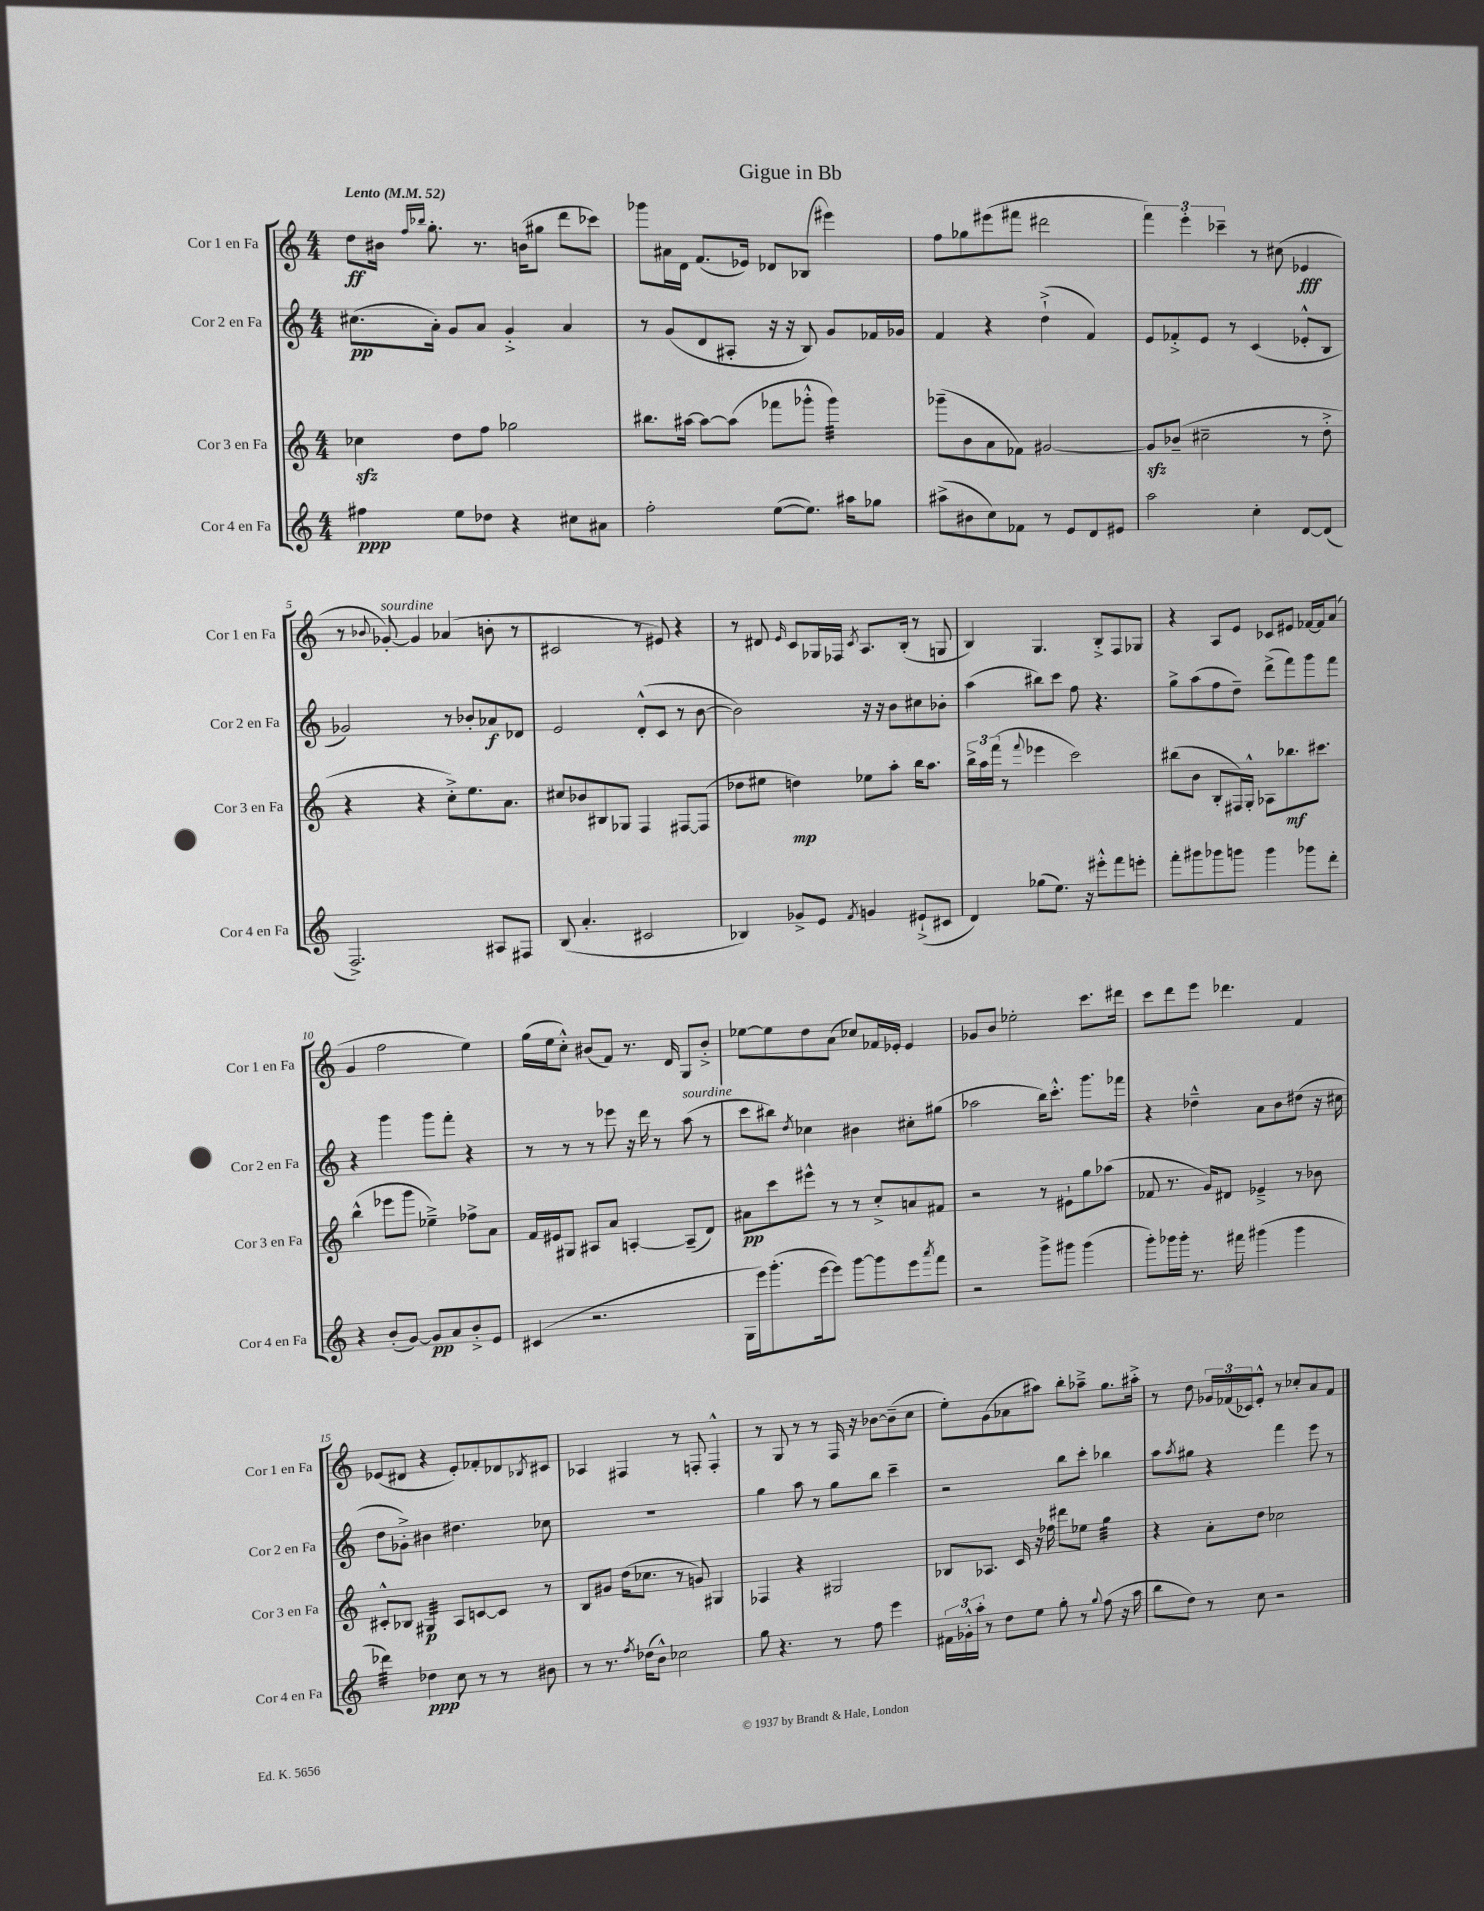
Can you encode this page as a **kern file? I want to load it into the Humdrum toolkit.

**kern	**kern	**kern	**kern
*staff4	*staff3	*staff2	*staff1
*clefG2	*clefG2	*clefG2	*clefG2
*k[]	*k[]	*k[]	*k[]
*M4/4	*M4/4	*M4/4	*M4/4
*MM52	*MM52	*MM52	*MM52
4ff#\	4cc-\	(8.cc#\L	8dd\L
.	.	.	16b#\Jk
.	.	.	16qqff/LL
.	.	.	16qqbb-/JJ
.	.	16a'\Jk)	8.gg'\
8ee\L	8dd\L	8g/L	.
8dd-\J	8ff\J	8a/J	8.r
4r	2gg-\	4g'^/	.
.	.	.	(16b\LK
.	.	.	8gg#\J
8cc#\L	.	4a/	8ddd\L
8a#\J	.	.	8ccc-\J)
=	=	=	=
2ff'\	8.bb#\L	8r	8ggg-\L
.	.	(8g/L	16a#\L
.	[16aa#\Jk	.	16d\JJ
.	8aa#\_L	8d/	(8.f/L
.	(8aa#\]J	8A#'/J	.
.	.	.	16e-/Jk)
([8ee\L	8fff-\L	16r	8d-/L
.	.	16r	.
8.ee\]J)	8ggg-'^^\J	8B/)	(8B-/J
.	4ggg-\)	8g/L	4eee#\)
16aa#\LK	.	.	.
8gg-\J	.	16f-/L	.
.	.	16g-/JJ	.
=	=	=	=
(8aa#^\L	(8ggg-~\L	4f/	8ff\L
8b#\	8b\	.	8gg-\
8cc\)	8a\	4r	(8eee#\
8f-\J	8f-\J)	.	8fff#\J
8r	[2g#/	(4dd`^\	2ddd#\
8e/L	.	.	.
8d/	.	4f/)	.
8e#/J	.	.	.
=	=	=	=
2aa\	8g#/]L	8e/L	6fff\)
.	(8b-~/J	8f-'^/	.
.	.	.	6eee'\
.	2cc#~\	8e/J	.
.	.	.	6ccc-~\
.	.	8r	.
4cc'\	.	(4c/	8r
.	.	.	(8cc#\
[8d/L	8r	8e-'^^/L	4e-/
(8d/]J	8dd'^\	8B/J	.
=	=	=	=
2.F^/)	4r	2g-/)	8r
.	.	.	8qqb-/
.	.	.	[8g-'/)
.	4r	.	4g-/]
.	8cc'^\L)	8r	(4a-/
.	8.ee\	8b-'/L	.
8A#/L	.	8a-/	8b'\
.	8.a\J	.	.
8F#/J	.	8d-/J	8r
=	=	=	=
(8B/	8cc#/L	2e/	2c#/
4.a'/	8b-/	.	.
.	8B#/	.	.
.	8G-/J	.	.
2c#/	4F/	(8d'^^/L	8r
.	.	8c/J	8e#/)
.	[8F#/L	8r	4r
.	(8F#/]J	[8b\	.
=	=	=	=
4B-/)	8dd-\L	2b\])	8r
.	8ee#\J	.	8d#/
.	.	.	16qqe/
8g-^/L	4dd\)	.	8c/L
8e/J	.	.	16G-/L
.	.	.	16F-/JJ
8qf/	.	.	8qc/
4g/	8ee-\L	16r	8.A/L
.	.	16r	.
.	8aa'\J	8b\L	.
.	.	.	(16B'/Jk
(8e#`^/L	16bb\LK	8cc#\	8r
.	8.aa\J	.	.
8c#/J	.	8b-'\J	8G/
=	=	=	=
4d/)	24bb^\LL	(4aa\	4B/)
.	24aa\	.	.
.	(24fff\JJ	.	.
.	8r	.	.
.	8qqfff/	.	.
(8gg-\L	4eee-\	8bb#\L)	4.G/
8.ee\J)	.	8ccc\J	.
.	2ccc\)	8ff\	.
16r	.	.	.
8eee#'^^\L	.	4.r	8B'^/L
8fff\	.	.	8F/
8eee'\J	.	.	8G-/J
=	=	=	=
8fff'\L	(8bb#\L	8gg^\L	4r
8ggg#\	8b\J	(8aa\	.
8ggg-\	8B'/L	8ff\	8A/L
8ggg\J	16F#/L)	8dd~\J)	8e/J
.	16G'^^/JJ	.	.
4ggg\	8A-\L	(8ddd^\L	8c-/L
.	8.bb-\	8fff\)	8e#/J
8ggg-\L	.	8ggg\	[16f-/LL
.	8.ccc#\J	.	16f-/]J
8ddd'\J	.	8fff\J	(8a/J
=	=	=	=
4r	(4bb^^\	4r	4g/
(8b'/L	8eee-\L	4ggg\	2ff\
[8g/J)	8ggg\J	.	.
8g/]L	4ee-~^\)	8ggg\L	.
8a/	.	8fff'\J	.
8b'^/	8ff-^\L	4r	4ee\)
8e/J	8a\J	.	.
=	=	=	=
(4c#/	16f/LL	8r	(16gg\LL
.	16e#/J	.	16ee\J
.	8G#/J	8r	8cc'^^\J)
2.r	8A#/L	8r	(8b#/L
.	8a/J	8eee-\	8f/J)
.	[4A'/	16r	8.r
.	.	16ddd\	.
.	.	8r	.
.	.	.	16d/
.	(8A~/]L	(8aa\	8G/L
.	8d/J)	8r	8b#'^/J
=	=	=	=
16G\LL	8a#\L	8ccc\L	[8ee-\L
16eee\J)	.	.	.
(8.ggg'\	8ccc\	8bb#\J)	8ee-\]
.	.	8qdd/	.
.	8eee#^^\J	4cc-\	8dd\
[16eee\k	.	.	.
8eee\]J)	8r	.	(8a\J
[8ggg\L	8r	4b#\	8cc-/L)
8ggg\]	8cc'^/L	.	16f-/L
.	.	.	16e-'/JJ
8eee\	8a/	8cc#'\L	4e-/
8qaaa/	.	.	.
8fff\J	8f#/J	(8gg#\J	.
=	=	=	=
2r	2r	2aa-\	8g-/L
.	.	.	8b/J
.	.	.	2ee-'\
8ggg^\L	8r	16bb\LK)	.
.	.	8.ccc'^^\J	.
8ggg#\J	8e#`\L	.	.
(4ggg#\	8gg\	8.ggg\L	8.ccc\L
.	(8aa-\J	.	.
.	.	16fff-\Jk	16ddd#\Jk
=	=	=	=
8ggg'\L)	8f-/	4r	8ccc\L
16ggg-\L	8.r	.	8ddd\
16ggg-'\JJ	.	.	.
8.r	.	4dd-~^^\	8eee\J
.	16g/LK)	.	.
.	8d#/J	.	4.ddd-\
16fff#\	.	.	.
(4ggg#\	4e-~^/	8a\L	.
.	.	8b\	.
4ggg#\	8r	(8dd#\J	4f/
.	8b-\	16r	.
.	.	16cc#\	.
=	=	=	=
4ddd-\)	8c#'^^/L	8dd\L	(8e-/L
.	8B-/J	8g-'^\J)	8d#/J
4dd-\	4G#/	4b#\	4r
8cc\	8A/L	4.dd#\	8e-'/L)
8r	[8c/	.	8f-'/
8r	8c/]J	.	8d-/
.	.	.	8qB-/
8b#\	8r	8cc-\	8c#/J
=	=	=	=
8r	8B/L	1r	4A-/
8.r	8g#/J	.	.
.	(16dd\LK	.	4F#/
8qff/	.	.	.
(16dd-\LK	8.cc-\J	.	.
8b^^\J)	.	.	.
2cc-\	8r	.	8r
.	8g/)	.	8F'/
.	4G#/	.	4F'^^/
=	=	=	=
8gg\	4F-/	4gg\	8r
4.r	.	.	8G/
.	4r	8aa\	8r
.	.	8r	8r
8r	2G#/	8gg\L	16F/
.	.	.	16r
8ff\	.	8bb\J	[8b-\L
4eee\	.	4ccc~\	(8b-~\]
.	.	.	8cc\J
=	=	=	=
24f#\LL	8B-/L	2r	8ee'\L)
24g-'^^\	.	.	.
24aa'\JJ	.	.	.
8r	8.A-/J	.	(8g\
8dd\L	.	.	8a-\
.	16c/	.	.
8ee\J	16r	.	8aa#\J)
.	16ff-\	.	.
8gg'\	8ddd#\L	8bb\L	8bb'\L
8r	8ee-\J	8ccc'\J	8aa-~^\J
8qqgg/	.	.	.
(8ff\	4gg\	4bb-\	8.gg\L
16r	.	.	.
16aa\	.	.	16aa#'^\Jk
=	=	=	=
8bb\L	4r	8aa\L	8r
.	.	8qaa/	.
8dd\J)	.	8gg#\J	8dd\
8r	8a'\L	4r	24g-/LL
.	.	.	(24f-/
.	.	.	24c-/J)
8cc\	8dd\J	.	8e'^^/J
2r	2cc-\	4fff\	8r
.	.	.	8cc-'/L
.	.	8eee\	8a/
.	.	8r	8f-/J
==	==	==	==
*-	*-	*-	*-
